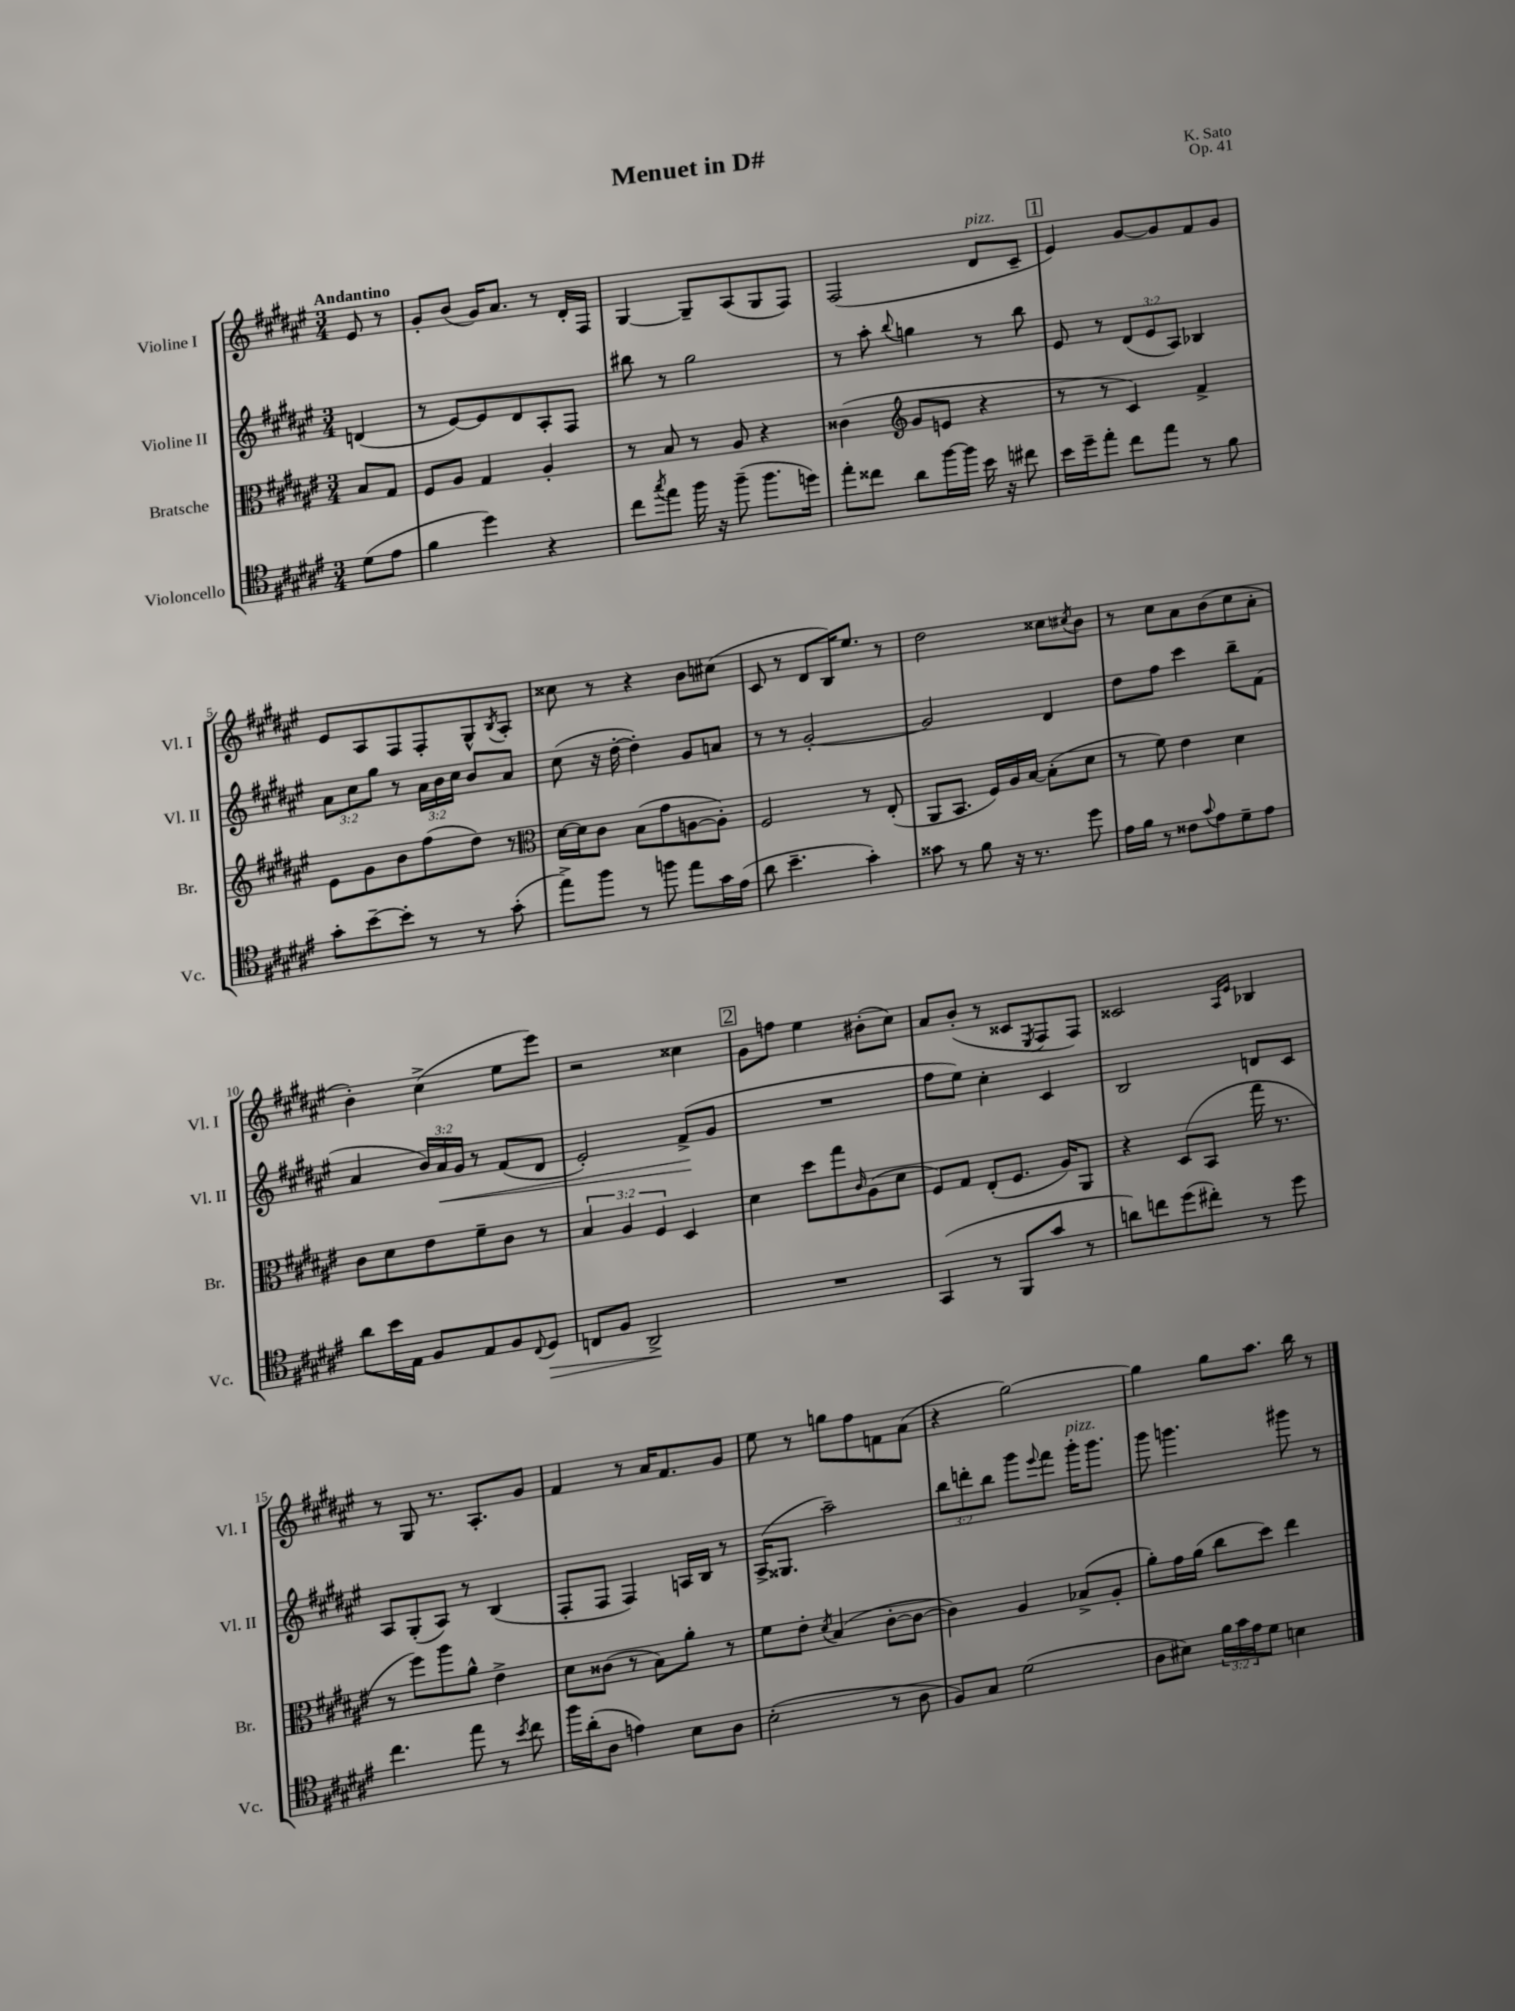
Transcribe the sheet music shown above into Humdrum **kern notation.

**kern	**dynam	**kern	**kern	**dynam	**kern
*part4	*part4	*part3	*part2	*part2	*part1
*staff4	*staff4	*staff3	*staff2	*staff2	*staff1
*I"Violoncello	*	*I"Bratsche	*I"Violine II	*	*I"Violine I
*I'Vc.	*	*I'Br.	*I'Vl. II	*	*I'Vl. I
*clefC4	*	*clefC3	*clefG2	*	*clefG2
*k[f#c#g#d#a#e#]	*	*k[f#c#g#d#a#e#]	*k[f#c#g#d#a#e#]	*	*k[f#c#g#d#a#e#]
*M3/4	*	*M3/4	*M3/4	*	*M3/4
=	=	=	=	=	=
!	!	!	!	!	!LO:TX:a:B:t=Andantino
(8d#\L	.	8B/L	(4dn/	.	8e#/
8e#\J	.	8G#/J	.	.	8r
=1	=1	=1	=1	=1	=1
4f#\	.	8F#/L	8r	.	8g#'/L
.	.	8A#/J	[8e#/L)	.	(8b/J
4dd#\)	.	4G#/	8e#/]	.	16g#/KL)
.	.	.	.	.	8.a#/J
.	.	.	8d#/	.	.
4r	.	4A#'/	8A#'/	.	8r
.	.	.	8F#/J	.	16d#'/LL
.	.	.	.	.	16F#/JJ
=2	=2	=2	=2	=2	=2
8cc#\L	.	8r	8bb#X\	.	[4G#/
8qgg#/	.	.	.	.	.
8ee#\J	.	8B/	8r	.	.
16ff#\	.	8r	2gg#\	.	8G#~/L]
16r	.	.	.	.	.
(8ff#~\	.	8A#/	.	.	(8A#/
8.ff#\L	.	4r	.	.	8G#/
.	.	.	.	.	8F#/J)
16ddn\Jk)	.	.	.	.	.
=3	=3	=3	=3	=3	=3
8ee#'\L	.	(4c##X\	8r	.	(2F#/
8cc##X\J	.	.	8aa#'\	.	.
*	*	*clefG2	*	*	*
.	.	.	8qqbb/	.	.
8a#\L	.	8g#/L	4ggn\	.	.
[16ff#\L	.	8en/J	.	.	.
16ff#\JJ]	.	.	.	.	.
!	!	!	!	!	!LO:TX:a:i:t=pizz.
16b\	.	4r	8r	.	8d#/L
16r	.	.	.	.	.
8cc#X\	.	.	8bb\	.	8c#~/J
!!LO:REH:place=s1:t=1
=4	=4	=4	=4	=4	=4
16b\LL	.	8r	8e#/	.	4e#/)
16dd#~\J	.	.	.	.	.
8ee#'\J	.	8r	8r	.	.
8cc#\L	.	4c#/)	(12d#/L	.	[8g#/L
.	.	.	12e#/	.	.
8ee#\J	.	.	.	.	8g#/]
.	.	.	12A#/J)	.	.
8r	.	4f#^/	4B-X/	.	8f#/
8f#\	.	.	.	.	8g#/J
!!LO:LB:g=z
=5	=5	=5	=5	=5	=5
8g#'\L	.	8e#\L	12a#\L	.	8e#/L
.	.	.	12cc#\	.	.
[8b~\	.	8g#\	.	.	8A#/
.	.	.	12gg#\J	.	.
8b'\J]	.	8b\	8r	.	8F#/
8r	.	(8ff#\	24a#\LL	.	8F#'/
.	.	.	24b\	.	.
.	.	.	24cc#\JJ	.	.
8r	.	8dd#\J)	8b/L	.	8G#^^/
.	.	.	.	.	8qB/
(8g#'\	.	8r	8a#/J	.	8A#'/J
=6	=6	=6	=6	=6	=6
*	*	*clefC3	*	*	*
8ee#^\L)	.	[16d#\LL	(8cc#\	.	8cc##X\
.	.	16d#\J]	.	.	.
8ff#\J	.	8c#\J	16r	.	8r
.	.	.	[16dd#'\	.	.
8r	.	(8B\L	4dd#'\])	.	4r
8ffn\	.	8g#\	.	.	.
8ee#\L	.	[8An\	8g#/L	.	8b\L
16g#\L	.	8A'\J])	8an/J	.	(8cc#X\J
(16e#\JJ	.	.	.	.	.
=7	=7	=7	=7	=7	=7
8a#\	.	2F#/	8r	.	8c#/
4.b~\	.	.	8r	.	8r
.	.	.	[2g#'/	.	8d#/L
.	.	.	.	.	16B/K)
.	.	.	.	.	8.ee#/J
4g#'\)	.	8r	.	.	.
.	.	(8E#'/	.	.	8r
=8	=8	=8	=8	=8	=8
8g##X\	.	8AA#/L	2g#/]	.	2dd#\
8r	.	8.BB/J	.	.	.
8f#\	.	.	.	.	.
.	.	16F#/LL)	.	.	.
16r	.	16A#/	.	.	.
8.r	.	[16B/JJ	.	.	.
.	.	(8B'\L]	4d#/	.	8cc##X\L
.	.	.	.	.	8qcc#X/
8dd#\	.	8d#\J	.	.	8b\J
=9	=9	=9	=9	=9	=9
16e#\LL	.	8r	8dd#\L	.	8r
16f#\JJ	.	.	.	.	.
8r	.	8f#\)	8ff#\J	.	8cc#\L
8c##X\L	.	4e#\	4ccc#\	.	8a#\
8qqg#/	.	.	.	.	.
8e#\	.	.	.	.	(8b\
8d#~\	.	4d#\	8bb~\L	.	8cc#\
8e#\J	.	.	(8f#\J	.	8a#'\J
!!LO:LB:g=z
=10	=10	=10	=10	=10	=10
8a#\L	.	8c#\L	4a#/	.	4b'\)
16b\L	.	8d#\	.	.	.
16E#\JJ	.	.	.	.	.
8F#/L	.	8e#\	24b/LL)	.	(4cc#^\
!	!	!	!	!LO:HP:b	!
.	.	.	24a#/	<	.
.	.	.	24g#/JJ	.	.
8E#/	.	8f#~\	8r	.	.
8F#/	.	8c#\J	(8f#/L	.	8ee#\L
8qqC#/	.	.	.	.	.
!	!LO:HP:b	!	!	!	!
8D#/J	>	8r	8d#/J	.	8eee#\J)
=11	=11	=11	=11	=11	=11
8Cn/L	.	6B/	2e#'/)	.	2r
8F#/J	.	.	.	.	.
.	.	6A#/	.	.	.
2AA#^/	.	.	.	.	.
.	.	6F#/	.	.	.
.	.	4D#/	(8f#^/L	.	4cc##X\
.	.	.	8g#/J	[	.
.	]	.	.	.	.
!!LO:REH:place=s1:t=2
=12	=12	=12	=12	=12	=12
2.r	.	4d#\	2.r	.	8g#\L
.	.	.	.	.	8ffn\J
.	.	8dd#\L	.	.	4ee#\
.	.	8gg#\	.	.	.
.	.	16qqc#/	.	.	.
.	.	(8A#\	.	.	(8b#X'\L
.	.	8d#\J	.	.	8cc#\J)
=13	=13	=13	=13	=13	=13
(4GG#/	.	8F#/L)	8ff#\L	.	8a#/L
.	.	8G#/J	8ee#\J)	.	(8b'/J
8r	.	(8E#'/L	4cc#'\	.	8r
8FF#/L	.	8.F#/J	.	.	8c##X/L
.	.	.	.	.	8qE#/
8g#/J	.	.	4c#/	.	8F#/
.	.	16A#/KL)	.	.	.
8r	.	8AA#/J	.	.	8F#/J)
=14	=14	=14	=14	=14	=14
8an\L)	.	4r	2B/	.	2c##X/
8ccn\	.	.	.	.	.
(8dd#\	.	(8D#/L	.	.	.
8cc#X'\J)	.	8BB/J	.	.	.
.	.	.	.	.	16qqA#/LL
.	.	.	.	.	16qqe#/JJ
8r	.	16gg#\	8dn/L	.	4B-X/
.	.	8.r	.	.	.
8dd#\	.	.	8c#/J	.	.
!!LO:LB:g=z
=15	=15	=15	=15	=15	=15
4.cc#\	.	8r	8A#/L	.	8r
.	.	8ff#\L)	(8G#'/	.	8G#/
.	.	8aa#\	8A#/J)	.	8.r
8ee#\	.	8a#^^\J	8r	.	.
.	.	.	.	.	8.A#'/L
8r	.	4e#^\	(4B/	.	.
8qb/	.	.	.	.	.
8cc#\	.	.	.	.	8g#/J
=16	=16	=16	=16	=16	=16
16ff#\LL	.	8d#\L	8F#'/L	.	4f#/
(16a#'\J	.	.	.	.	.
8A#\J	.	(8c##X\J	8F#/J	.	.
4en\)	.	8r	4F#/)	.	8r
.	.	8B\L)	.	.	16a#/KL
.	.	.	.	.	8.f#/
8B\L	.	8a#'\J	16An/LL	.	.
.	.	.	16B/JJ	.	.
8A#\J	.	8r	8r	.	8g#/J
=17	=17	=17	=17	=17	=17
(2B'\	.	8f#\L	(16A#^/KL	.	8ee#\
.	.	.	8.G##X/J	.	.
.	.	8e#'\J	.	.	8r
.	.	8qd#/	.	.	.
.	.	(4B/	2aa#~\)	.	8ggn\L
.	.	.	.	.	8ff#\
8r	.	[8c#'\L	.	.	8fn\
8A#\	.	8c#\J_	.	.	(8a#\J
=18	=18	=18	=18	=18	=18
8F#/L)	.	4c#\])	12bb\L	.	4r
.	.	.	12dddn'\	.	.
8G#/J	.	.	.	.	.
.	.	.	12bb\J	.	.
(2d#\	.	4A#/	8ggg#\L	.	[2gg#\)
.	.	.	8qqeee#/	.	.
.	.	.	8fff#\J	.	.
!	!	!	!LO:TX:a:i:t=pizz.	!	!
.	.	(8B-X^/L	16ggg#'\KL	.	.
.	.	.	8.ggg#\J	.	.
.	.	8A#'/J	.	.	.
=19	=19	=19	=19	=19	=19
8A#\L	.	8a#'\L)	8ggg#\	.	4gg#\]
8B#X\J)	.	16g#\L	4.gggn\	.	.
.	.	(16a#\JJ	.	.	.
24f#\LL	.	8cc#\L	.	.	8gg#\L
24g#\	.	.	.	.	.
24e#\J	.	.	.	.	.
8d#\J	.	8dd#\J)	.	.	8.aa#\J
4Bn\	.	4ee#\	8ggg#X\	.	.
.	.	.	.	.	16bb\
.	.	.	8r	.	8r
==	==	==	==	==	==
*-	*-	*-	*-	*-	*-
